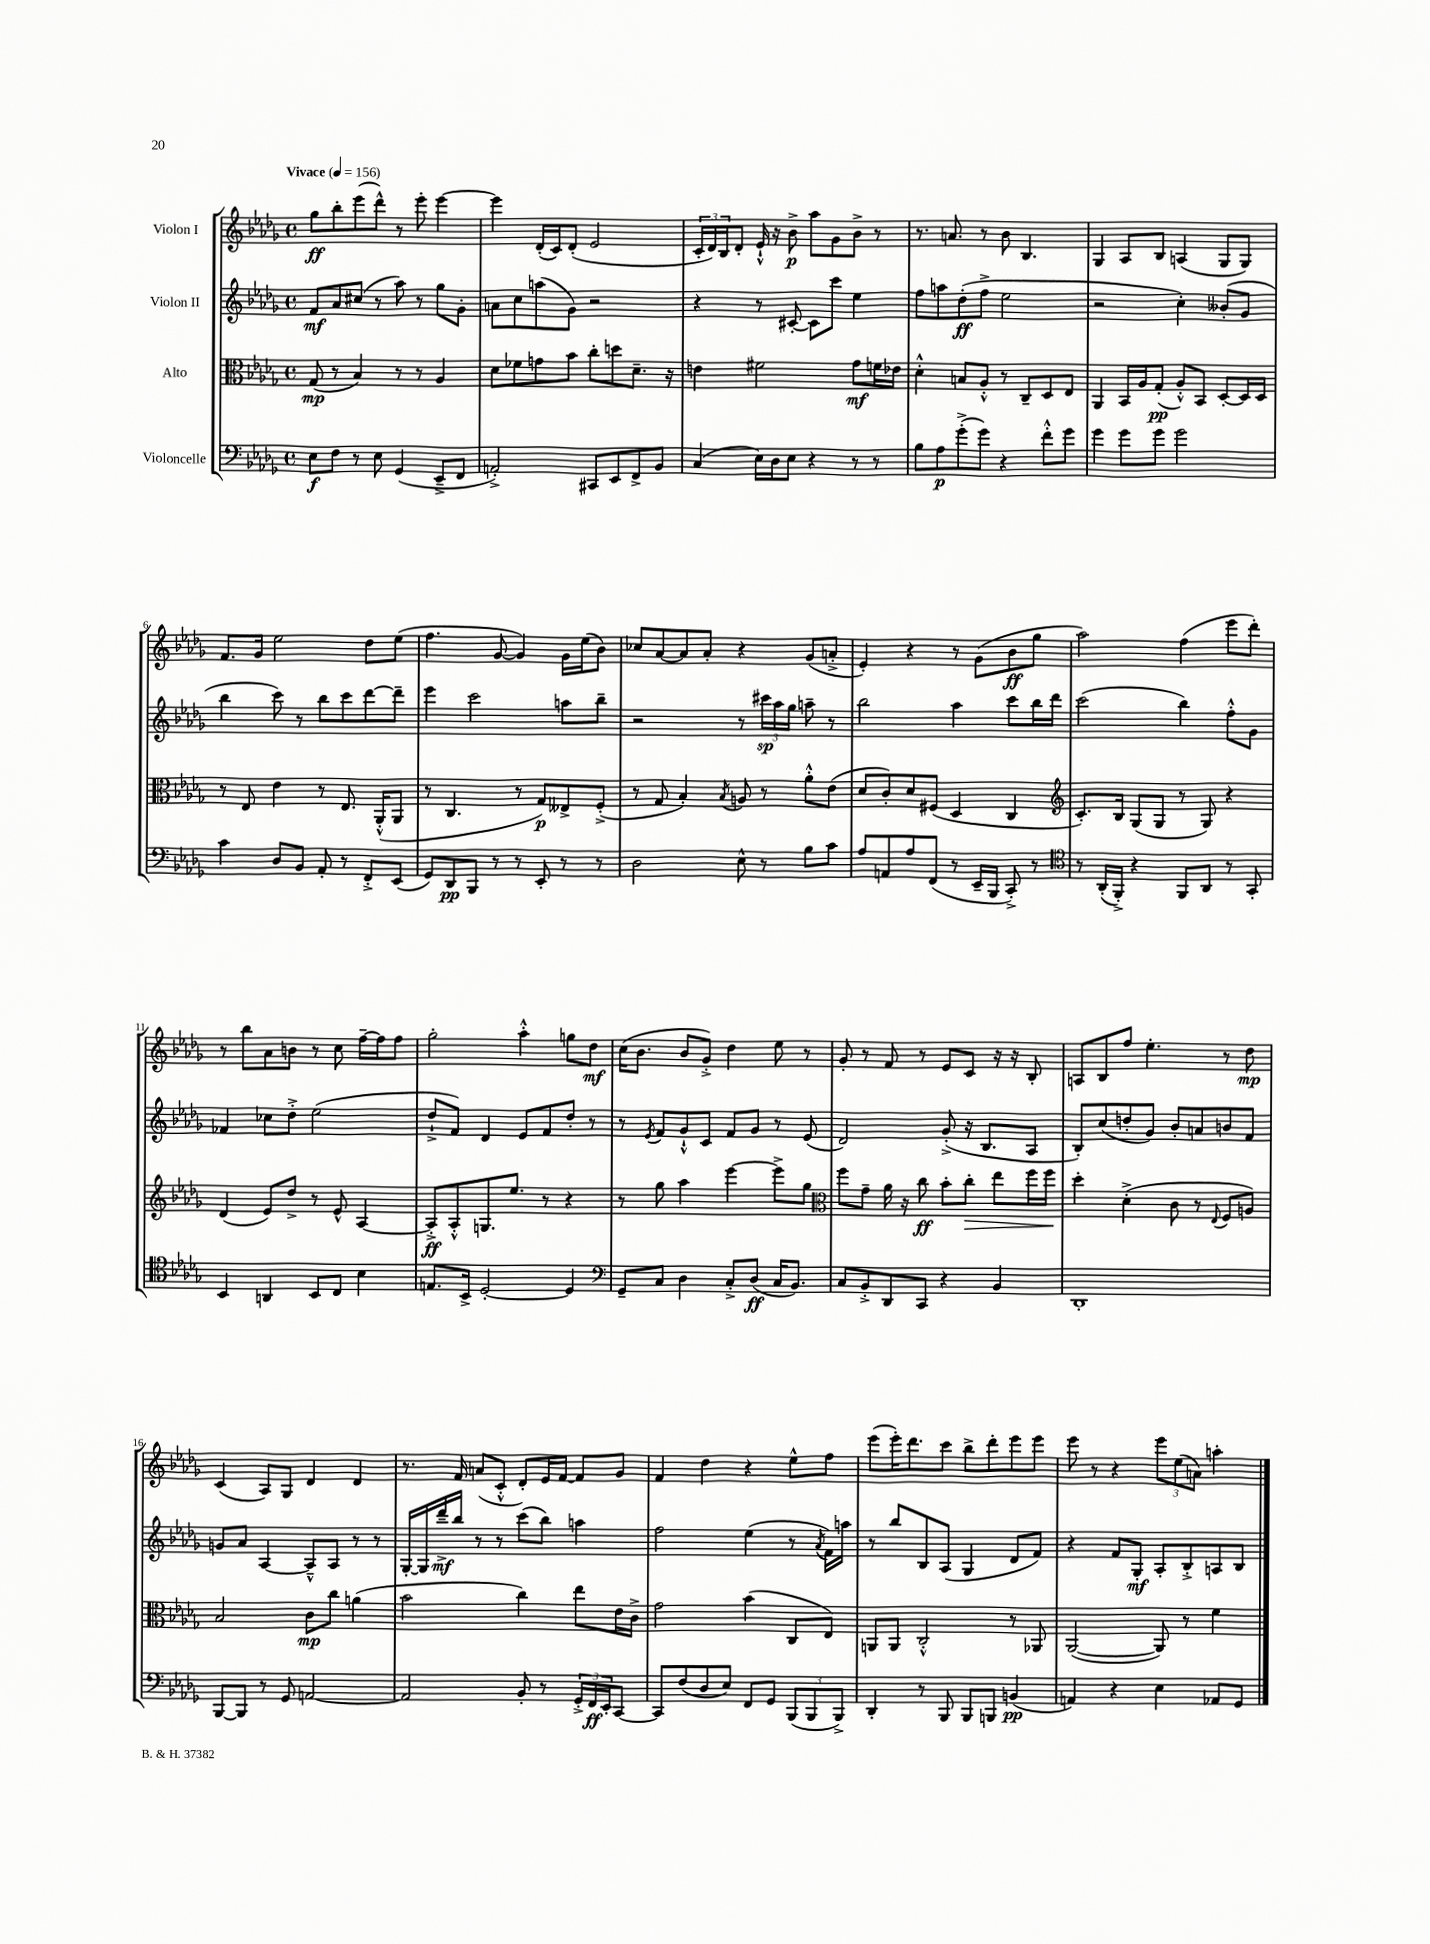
<<
\new StaffGroup <<
\new Staff = "s0" \with { instrumentName = "Violon I" } {
    \clef treble \key des \major \defaultTimeSignature \time 4/4 \tempo "Vivace" 4 = 156
    ges''8\ff bes''8-. ees'''8( des'''8-^) r8 ees'''8-. ees'''4~ |
    ees'''4 des'16-.( c'16) des'8-.( ees'2 |
    \tuplet 3/2 { c'16-. des'16) bes16 } des'8-. ees'16-!-^ r16 bes'8->\p aes''8 ges'8 bes'8-> r8 |
    r8. a'8. r8 bes'8 bes4. |
    ges4 aes8 bes8 a4( ges8 ges8) |
    f'8. ges'16 ees''2 des''8 ees''8( |
    f''4. ges'8~ ges'4) ges'16 ees''16( bes'8) |
    ces''8 aes'8~ aes'8 aes'8-. r4 ges'8( a'8-.-> |
    ees'4-.) r4 r8 ges'8( bes'8\ff ges''8 |
    aes''2) f''4( ees'''8 des'''8-.) |
    r8 bes''8 aes'8 b'8 r8 c''8 f''16~-- f''16 f''8 |
    ges''2-. aes''4-.-^ g''8 des''8\mf |
    c''16( bes'8. bes'8 ges'8-.->) des''4 ees''8 r8 |
    ges'8-. r8 f'8 r8 ees'8 c'8 r16 r16 bes8-. |
    a8 bes8 f''8 ees''4.-. r8 des''8\mp |
    c'4( aes8) ges8 des'4 des'4 |
    r8. f'16 a'8( c'8-.-^ des'8-.) ees'16 f'16~ f'8 ges'8 |
    f'4 des''4 r4 ees''8-^ f''8 |
    ees'''8( ees'''16-.) des'''8. c'''8 bes''8-> des'''8-. ees'''8 ees'''8 |
    ees'''8 r8 r4 \tuplet 3/2 { ees'''8 ees''8( a'8) } a''4-. \bar "|." |
}
\new Staff = "s1" \with { instrumentName = "Violon II" } {
    \clef treble \key des \major \defaultTimeSignature \time 4/4
    f'8\mf aes'8 cis''8( r8 aes''8) r8 ges''8 ges'8-. |
    a'8 c''8 a''8( ges'8) r2 |
    r4 r8 cis'8~-. cis'8 c'''8 ees''4 |
    f''8 a''8 des''8-.\ff( f''8-> ees''2 |
    r2 c''4-.) beses'8-.( ges'8 |
    bes''4 c'''8) r8 bes''8 c'''8 des'''8~ des'''8-- |
    ees'''4 c'''2 a''8 bes''8-- |
    r2 r8 \tuplet 3/2 { cis'''16\sp aes''16 ges''16 } a''8-- r8 |
    bes''2 aes''4 c'''8 bes''16 des'''16 |
    c'''2( bes''4) f''8-.-^ ges'8 |
    fes'4 ces''8 des''8-.-> ees''2( |
    des''8-!-> f'8) des'4 ees'8 f'8 des''8-. r8 |
    r8 \acciaccatura { ees'8 } f'8 ges'8-!-^ c'8 f'8 ges'8 r8 ees'8( |
    des'2) ges'8-.->( r16 bes8. aes8 |
    bes8-.) c''8( d''8-. ges'8) bes'8-. a'8 b'8 f'8 |
    g'8 aes'8 aes4~ aes8---^ aes8 r8 r8 |
    ges16~-. ges16 des'''16--->\mf bes''16 r8 r8 c'''8( bes''8) a''4 |
    f''2 ees''4( r8 \acciaccatura { aes'8 } f'16) a''16 |
    r8 bes''8 bes8 aes8( ges4 des'8 f'8) |
    r4 f'8 ges8-.\mf aes8-. bes8-.-> a8 bes8 \bar "|." |
}
\new Staff = "s2" \with { instrumentName = "Alto" } {
    \clef alto \key des \major \defaultTimeSignature \time 4/4
    ges8\mp( r8 bes4) r8 r8 aes4 |
    des'8 fes'8 g'8 bes'8 c''8-. d''8 des'8.-- r16 |
    e'4 fis'2 ges'8\mf f'16 ees'16 |
    des'4-.-^ b8 aes8-.-^ r8 c8-- des8 ees8 |
    aes,4 bes,16 aes16 ges8-.\pp( aes8-.-^) bes,8 des8~-. des16 des16 |
    r8 ees8 ees'4 r8 ees8. aes,16-.-^( aes,8 |
    r8 c4. r8 ges8\p) eeses8-> f8-.->( |
    r8 ges8 bes4-.) \acciaccatura { bes8 } a8 r8 aes'8-.-^ ees'8( |
    des'8 c'8-.) des'8 fis8( des4 c4 |
    \clef treble c'8.-.) bes16 ges8( ges8 r8 ges8) r4 |
    des'4( ees'8) des''8-> r8 ees'8-^ aes4~ |
    aes8-.->\ff aes8-.-^ g8. ees''8. r8 r4 |
    r8 ges''8 aes''4 ees'''4~ ees'''8-> ges''8 |
    \clef alto f''8 ges'8-- aes'16 r16 c''8\ff bes'8-. c''8-.\> ees''8 f''16 f''16\! |
    des''4-. des'4-.->( c'8 r8 \appoggiatura { ees8 } f8 a8) |
    bes2 c'8\mp c''8 a'4( |
    bes'2 c''4) ees''8 ees'16 c'16-> |
    ges'2 bes'4( c8 ees8) |
    a,8 a,8 c2-.-^ r8 aes,8 |
    aes,2~( aes,8) r8 f'4 \bar "|." |
}
\new Staff = "s3" \with { instrumentName = "Violoncelle" } {
    \clef bass \key des \major \defaultTimeSignature \time 4/4
    ees8\f f8 r8 ees8 ges,4( ees,8---> f,8 |
    a,2-.->) cis,8 ees,8 f,8-> bes,8 |
    c4( ees16) des16 ees8 r4 r8 r8 |
    bes8 aes8\p ges'8-.->( ges'8) r4 f'8-.-^ ges'8 |
    ges'4 ges'8 ges'8 ges'2 |
    c'4 des8 bes,8 aes,8-. r8 f,8-.-> ees,8( |
    ges,8) des,8\pp bes,,8 r8 r8 ees,8-. r8 r8 |
    des2 ees8-^ r8 bes8 c'8 |
    aes8 a,8 aes8 f,8( r8 ees,16-- bes,,16 c,8-.->) r8 |
    \clef tenor r8 aes,16-.( f,16-.->) r4 f,8 aes,8 r8 ges,8-. |
    bes,4 a,4 bes,8 c8 bes4 |
    e8. bes,16-> des2~-. des4 |
    \clef bass ges,8-- c8 des4 c8-.-> des8\ff( c16 bes,8.) |
    c8 bes,8-.-> des,8 c,8 r4 bes,4 |
    des,1-. |
    bes,,8~ bes,,8 r8 ges,8 a,2~ |
    a,2 bes,8-. r8 \tuplet 3/2 { ges,16-.-> f,16\ff ees,16-. } c,8~ |
    c,8 f8( des8 ees8) f,8 ges,8 \tuplet 3/2 { bes,,8( bes,,8 bes,,8->) } |
    des,4-. r8 bes,,8 bes,,8 b,,8 b,4\pp( |
    a,4) r4 ees4 aes,8 ges,8 \bar "|." |
}
>>
>>
